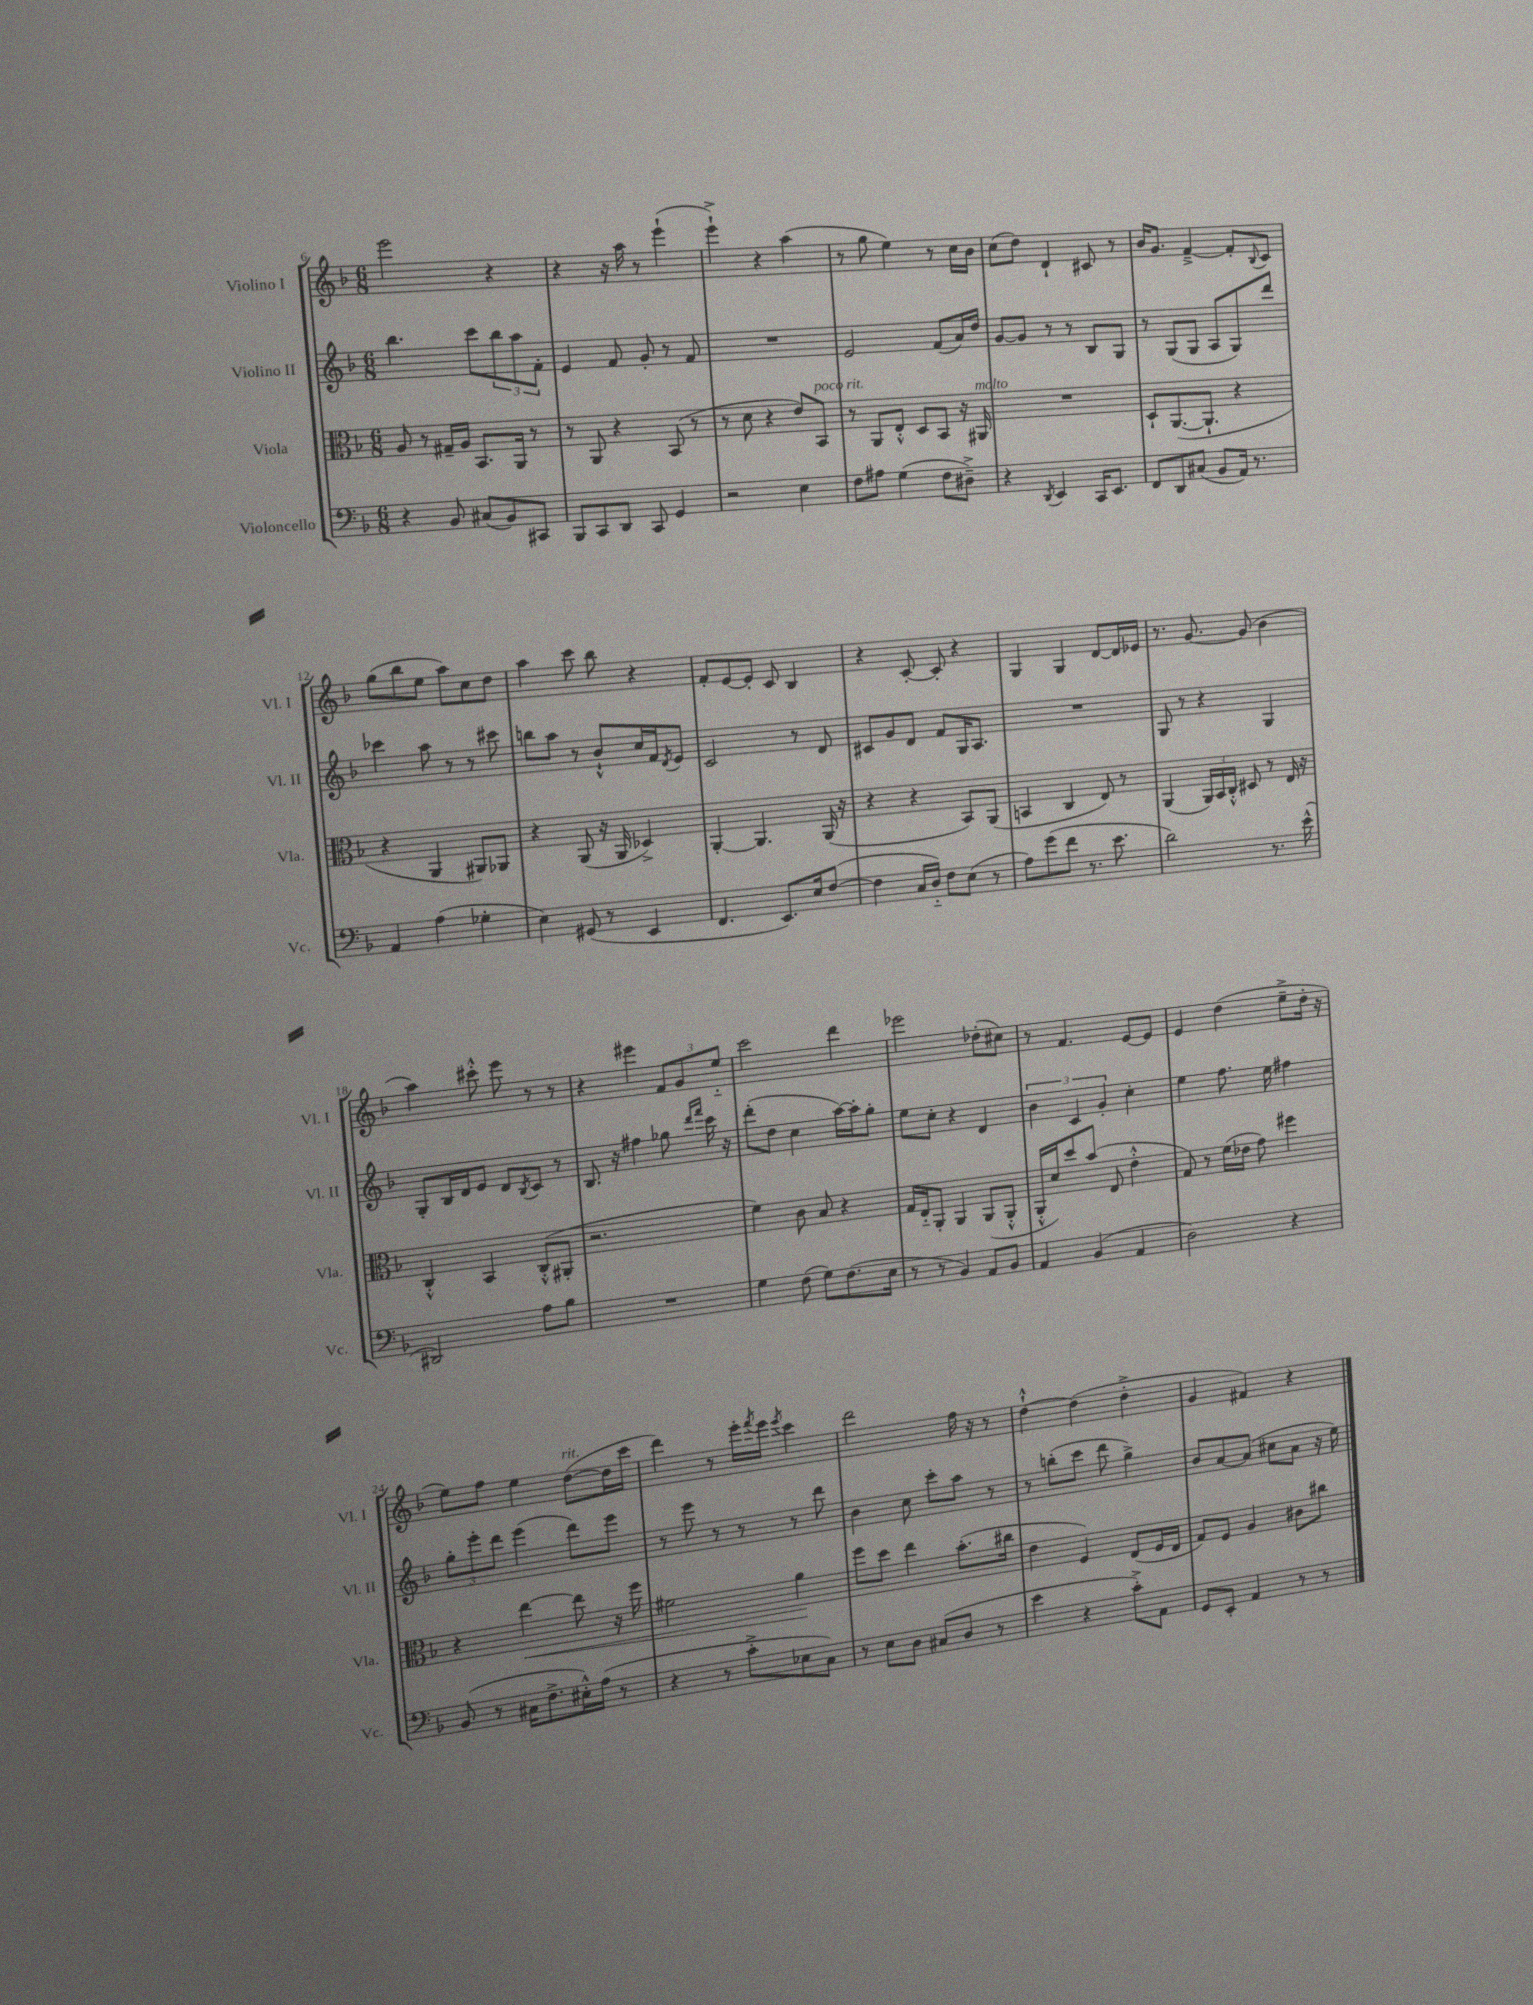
<<
\new StaffGroup <<
\new Staff = "s0" \with { instrumentName = "Violino I" shortInstrumentName = "Vl. I" } {
    \clef treble \key f \major \numericTimeSignature \time 6/8
    e'''2 r4 |
    r4 r16 a''16 r8 e'''4-!( |
    e'''4-!->) r4 a''4( |
    r8 g''8 e''4) r8 c''16 bes'16 |
    c''8( d''8) d'4-! cis'8 r8 |
    bes'16 g'8. f'4~---> f'8-. \appoggiatura { bes8 } c'8 |
    g''8( bes''8 e''8 a''8) c''8 d''8 |
    a''4 c'''8 bes''8 r4 |
    f'8-. e'8~ e'8-. c'8 bes4 |
    r4 c'8~-. c'8-. r4 |
    g4 g4 d'8~ d'16 ees'16 |
    r8. g'8.~ g'8( bes'4 |
    a''4) cis'''8-.-^ e'''8 r8 r8 |
    r4 eis'''4 \tuplet 3/2 { f'8 g'8 e''8-_ } |
    c'''2 d'''4 |
    ees'''2 des''8-.( cis''8) |
    r8 f'4. e'8~ e'8 |
    e'4 d''4( e''8---> d''16-. r16 |
    e''8) f''8 e''4 d''8~^\markup { \italic "rit." }( d''16 c'''16 |
    d'''4) r8 e'''16-. \acciaccatura { f'''8 } e'''16 \acciaccatura { e'''8 } c'''4 |
    d'''2 f''16 r16 r8 |
    d''4~-!-^ d''4( d''4-.-> |
    g'4 fis'4) r4 \bar "|." |
}
\new Staff = "s1" \with { instrumentName = "Violino II" shortInstrumentName = "Vl. II" } {
    \clef treble \key f \major \numericTimeSignature \time 6/8
    bes''4. c'''8 \tuplet 3/2 { bes''8 a''8 f'8-. } |
    e'4 f'8 g'8-. r8 f'8 |
    R2. |
    e'2 f'8( a'16) d''16 |
    g'8~ g'8 r8 r8 bes8 g8 |
    r8 g8( g8 a8 g8) d'''8 |
    ces'''4 a''8 r8 r8 cis'''8 |
    b''8 a''8 r8 bes'8-!-^ c''16 f'16 \acciaccatura { d'8 } e'8 |
    c'2 r8 d'8 |
    cis'8 g'8 d'8 f'8 g16 a8. |
    R2. |
    g8 r8 r4 g4 |
    g8-. bes16 d'16 e'8 d'8 \acciaccatura { bes8 } c'8 r8 |
    bes8. r16 fis''4 ges''8 \grace { d'''16 f'''16 } c'''16 r16 |
    d'''8-.( d''8 c''4 a''16~) a''16-. g''8-. |
    e''8 c''8-. r4 d'4 |
    \tuplet 3/2 { bes'4 c'4 g'4-. } c''4-. |
    e''4 f''8. e''16 fis''4 |
    \tuplet 3/2 { g''8-. e'''8-. d'''8 } e'''4( d'''8) e'''8 |
    r8 e'''8 r8 r8 r8 d'''8 |
    bes'4 c''8 c'''8-. a''8 r8 |
    r8 b''8-.( c'''8 d'''8 g''4->) |
    bes'8 a'8~ a'8( cis''8 a'8 r16 e''16) \bar "|." |
}
\new Staff = "s2" \with { instrumentName = "Viola" shortInstrumentName = "Vla." } {
    \clef alto \key f \major \numericTimeSignature \time 6/8
    a8 r8 gis16-- a16 bes,8. a,16 r8 |
    r8 a,8 r4 bes,8( r8 |
    r8 d'8 r4 e'8) bes,8^\markup { \italic "poco rit." } |
    r8 a,8 e8-.-^ d8 bes,8 r16 ais,16^\markup { \italic "molto" } |
    R2. |
    d8-! a,8.~( a,8.-! r4 |
    r4 a,4 ais,8) aes,8 |
    r4 a,8( r16 a,16 des4->) |
    a,4~-. a,4. a,16( r16 |
    r4 r4 bes,8) a,8( |
    b,4 c4 e8) r8 |
    a,4( \tuplet 3/2 { a,16) bes,16 c16-.-^ } dis8 r8 e16 r16 |
    c4-.-^ bes,4 c8-.-^( ais,8-. |
    r2. |
    f'4) c'8 bes8 r4 |
    g16 e16-_ a,8-. a,4 a,8( a,8-.-^ |
    a,16-.-^ d'16) d''8 bes'8( e8 e'4-.-^ |
    g8) r8 f'16( ees'16 g'8) fis''4 |
    r4 e''4~\< e''8 r16 f''16 |
    fis'2 a'4\! |
    f''8 d''8 e''4 bes'8.-.( cis''16 |
    e'4 f4) e8( f16 e16 |
    g8) f8 a4 cis'8 cis''8 \bar "|." |
}
\new Staff = "s3" \with { instrumentName = "Violoncello" shortInstrumentName = "Vc." } {
    \clef bass \key f \major \numericTimeSignature \time 6/8
    r4 bes,8 cis8( bes,8) cis,8 |
    bes,,8 c,8 d,8 c,8 g,4 |
    r2 e4 |
    f8 ais8 g4( f8 dis8--->) |
    r4 \acciaccatura { d,8 } e,4 c,16 e,8. |
    f,8 d,8 cis8( bes,8 a,16) r8. |
    a,4 a4( ges4-. |
    e4) gis,8( r8 e,4 |
    f,4. e,8.) e16 f8~( |
    f4 c16 d16-_) f8 e8( r8 |
    a8) g'8( f'8 r8. e'8. |
    d'2) r8. e'16-^( |
    dis,2) a8 bes8 |
    R2. |
    g4 f8( g8) f8.( e16 |
    r8 r8 bes,4) a,8 bes,8 |
    a,4 bes,4( a,4 |
    d2) r4 |
    bes,8( r8 cis16 f8.-> eis16-.-^) a16( r8 |
    r4 r8 c'8-.-> ees8 c8) |
    r8 e8 d8 cis8( d8 r8 |
    e'4 r4 c'8-.->) a,8 |
    g,8 e,8-. a,4 r8 r8 \bar "|." |
}
>>
>>
\layout { \context { \Score currentBarNumber = #6 } }
